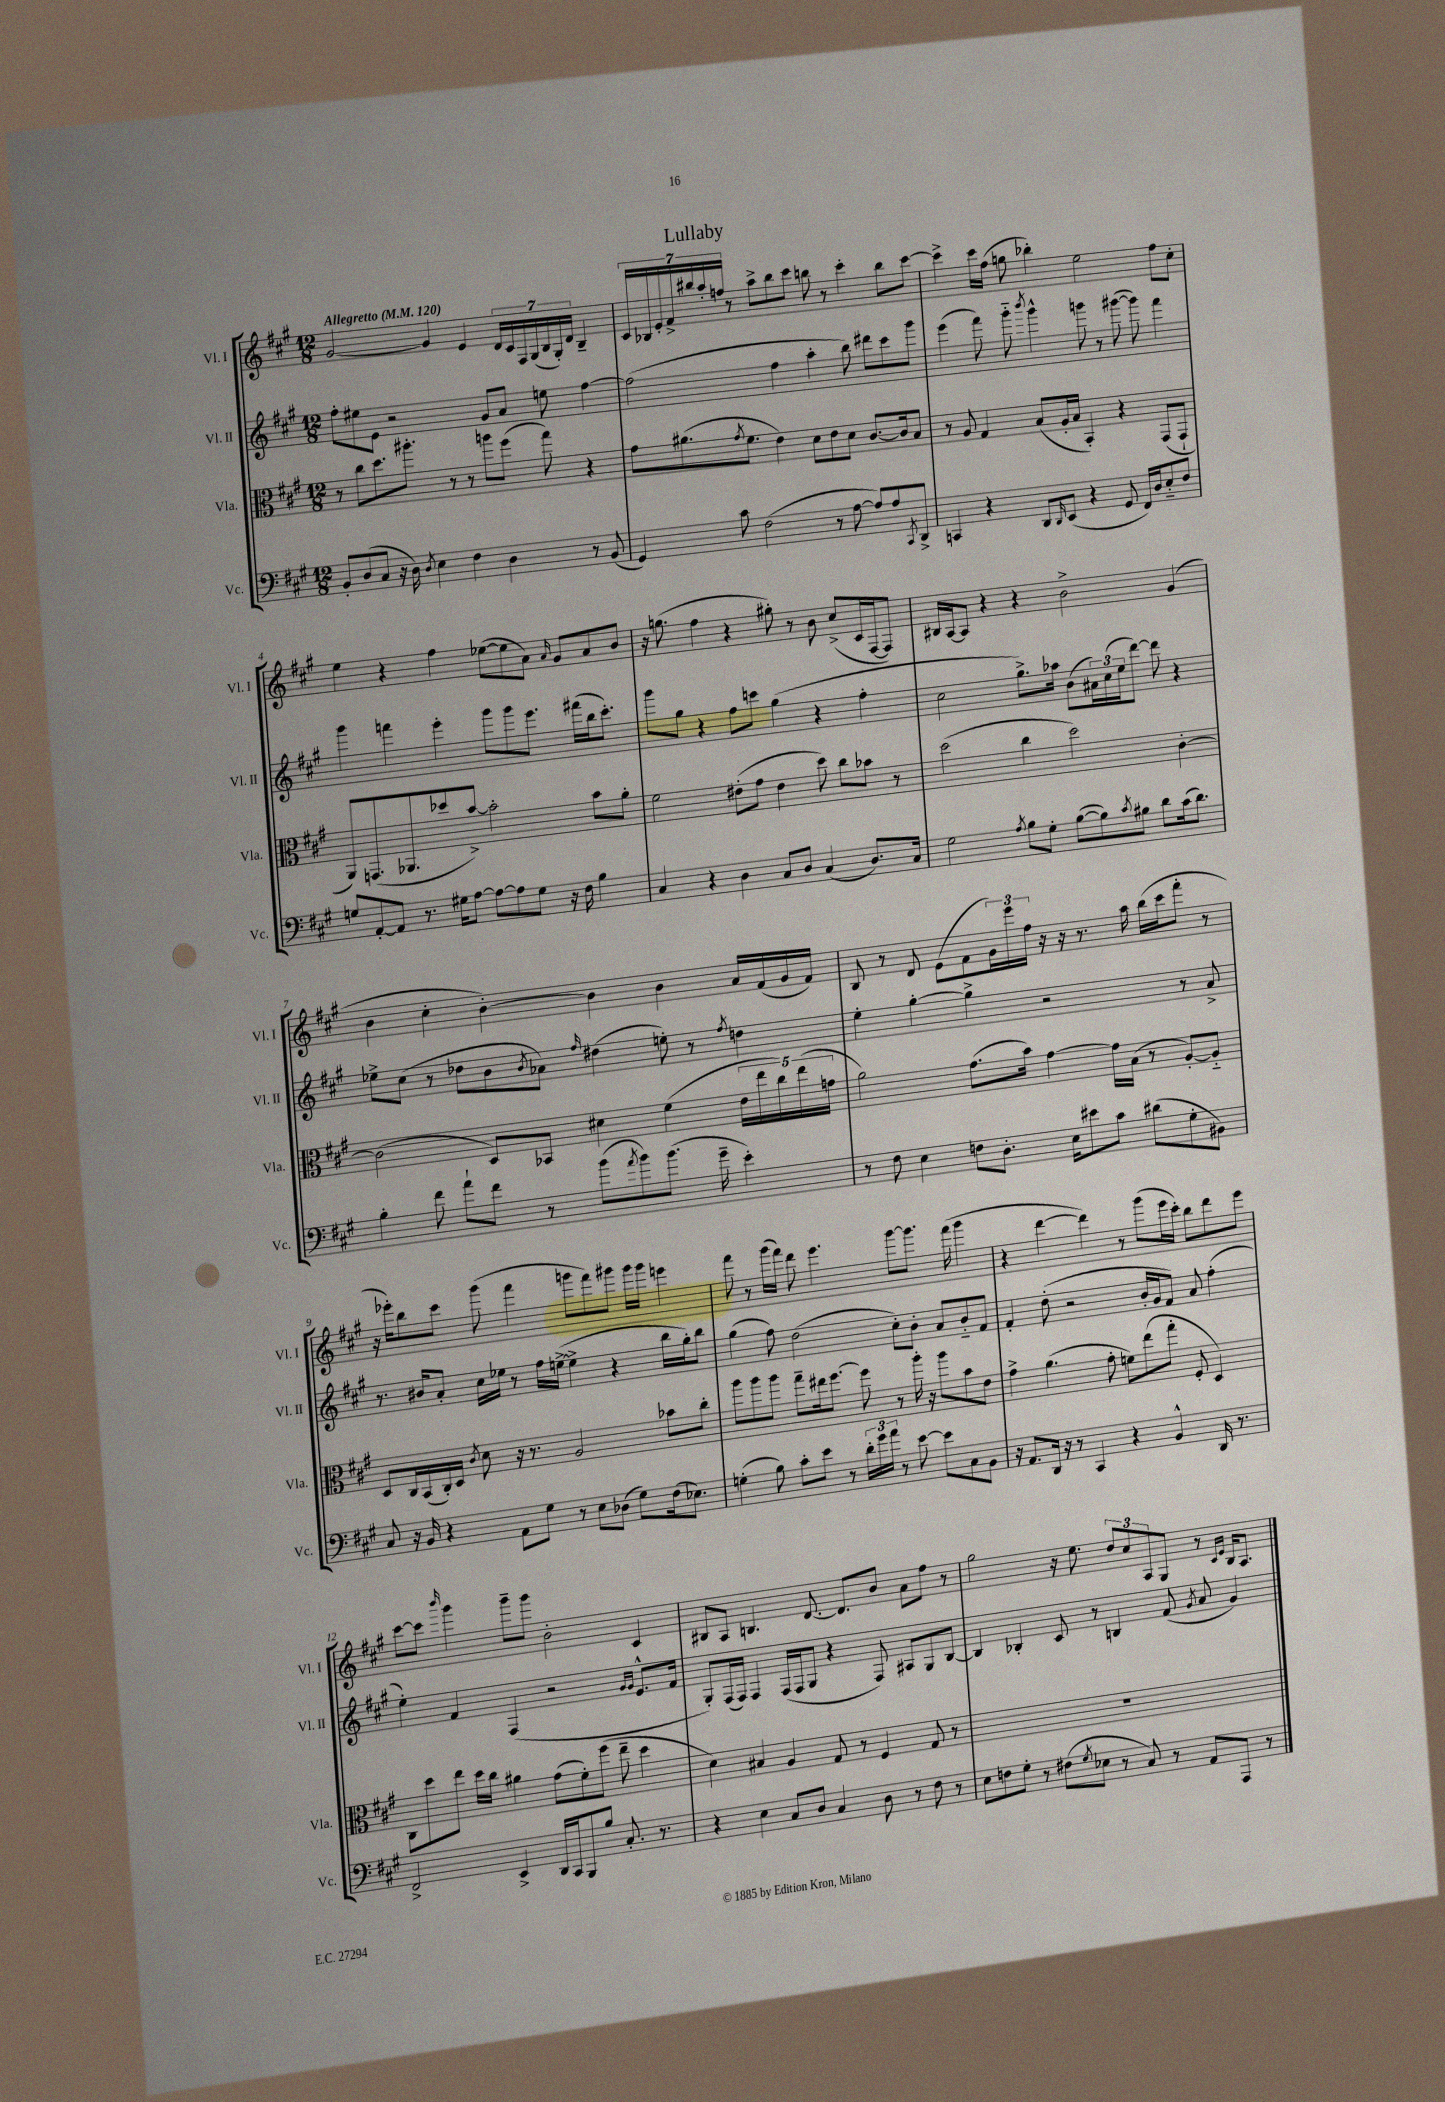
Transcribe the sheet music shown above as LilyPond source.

\header { title = "Lullaby" }
<<
\new StaffGroup <<
\new Staff = "s0" \with { instrumentName = "Vl. I" shortInstrumentName = "Vl. I" } {
    \clef treble \key a \major \numericTimeSignature \time 12/8 \tempo "Allegretto" 4 = 120
    gis'2~ gis'4 e'4 \tuplet 7/4 { d'16 cis'16 fis16 gis16( b16 gis16-.) d'16 } b4-- |
    \tuplet 7/4 { cis'16 bes16 e'16-. fis'16-> bis''16 a''16-. f''16 } r8 a''8-> bis''8 cis'''8 b''8 r8 cis'''4-. b''8 cis'''8~ |
    cis'''4-> cis'''16 fis''16( g''8 bes''4-.) e''2 fis''8 cis''8-. |
    e''4 r4 fis''4 ees''8~( ees''8 a'8) \grace { a'16 } gis'8 a'8 b'8 |
    r16 g''8.( fis''4 r4 gis''8-.) r8 b'8 cis''8->( cis'16 fis16~ fis8) |
    bis16 a16~ a8 r4 r4 b'2-> gis'4( |
    b'4 cis''4-. b'4~-.) b'4 b'4 a'16 fis'16( gis'16 fis'16) |
    b8 r8 d'8 e'8( fis'8 \tuplet 3/2 { gis'16) e'''16 fis''16 } r16 r16 r8. a''16 b''16( cis'''16 fis'''8-. r8 |
    r16 ees'''16-.) b''8 cis'''8 gis'''8( fis'''4 g'''8 fis'''8) gis'''8 gis'''16 gis'''16 e'''4 |
    fis'''8 r8 gis'''16( fis'''16) d'''8 e'''4. gis'''8~ gis'''8. fis'''16( gis'''4 |
    r4 d'''4~ d'''4) r8 gis'''8( e'''16 cis'''16-.) b''8 d'''8 e'''8 |
    cis'''8~ cis'''8 \grace { b'''16 } gis'''4 gis'''8-- gis'''8 b'2-. cis'4 |
    bis8 a8 b4. d'8.~ d'8. b'8 a'8 fis''8 r8 |
    gis''2 r16 e''8. \tuplet 3/2 { d''8 cis''8 a8 } gis8 r8 \grace { cis'16 e'16 } b16 a8. \bar "|." |
}
\new Staff = "s1" \with { instrumentName = "Vl. II" shortInstrumentName = "Vl. II" } {
    \clef treble \key a \major \numericTimeSignature \time 12/8
    fis''8-. eis''8 e'8 r2 gis'8 a'8 e''8 fis''4~ |
    fis''2( fis''4 a''4-. b''8) dis'''8 cis'''8 gis'''8 |
    e'''4( fis'''8) gis'''8-_ \acciaccatura { b'''8 } gis'''4-^ g'''8 r8 gis'''8~( gis'''8) fis'''4 |
    gis'''4 f'''4 e'''4-. gis'''8 gis'''8 e'''8. fis'''16( b''16 cis'''8.-.) |
    gis'''8 gis''8 r4 fis''8 c'''8 gis''4( r4 fis''4-. |
    cis''2 gis''8.->) aes''16 b'8( \tuplet 3/2 { ais'16) cis''16( e''16 } d'''8~) d'''8 r4 |
    ees''8-> cis''8( r8 des''8 b'8 \acciaccatura { b'8 } aes'8) \grace { fis''16 } dis''4( e''8-.) r8 \acciaccatura { fis''8 } d''4 |
    e''4-. gis''4~-. gis''4-> r2 r8 a'8-> |
    r8. bis'16 a'8-. cis''16 ees''16 r8 fis''16 e''16~->( e''4-> r4 b''16 gis''16-.) b''8 |
    gis''4( fis''8) d''2( cis''8-.) b'8-. a'8 b'8-_ fis'8 |
    fis'4-. d''8-.( r2 b'16-. gis'16 fis'8) a'8 fis''4-.( |
    e''4-.) fis'4 fis4( r2 \grace { gis'16 gis'16 } e'8.-^ fis'16 |
    gis8-.) fis16( fis16) fis4 fis16( fis16 gis8 r4 fis8) ais8 gis8 b8~ |
    b4 bes4-. cis'8 r8 b4 fis'8( \acciaccatura { gis'8 } a'8 gis'4) \bar "|." |
}
\new Staff = "s2" \with { instrumentName = "Vla." shortInstrumentName = "Vla." } {
    \clef alto \key a \major \numericTimeSignature \time 12/8
    r8 cis''8 d''8. ais''8.-. r8 r8 a''8 fis''8( gis''8) r4 |
    gis'8 ais'8.( \acciaccatura { gis'8 } fis'8. e'4) d'8 e'8 d'8 cis'8.~ cis'16 b8 |
    r8 a8 gis4 b8( a16-. b16 b,4-.) r4 gis,8( gis,8-! |
    a,8) g,8.( aes,8. des''8 b'8~->) b'2-. b'8 a'8-. |
    fis'2 eis'8-.( gis'8 eis'4 d''8) cis''8 bes'8 r8 |
    d''2( cis''4 d''2) cis'4~-. |
    cis'2( d8) bes,8 dis'4 fis'4( \tuplet 5/4 { e'16 e''16 cis''16) e''16( g'16 } |
    a'2) gis'8.( b'16) gis'4~ gis'16 b16( r8 a8~-.) a8-_ |
    d8 cis16 b,16( cis16-.) d16 \acciaccatura { cis'8 } d'8 r16 r8. a2 bes'8 cis''8-. |
    a''8 a''8 a''8 gis''8-- eis''16 fis''8.~ fis''8 r8 a''16-. r16 a''8 b'8 e'8 |
    gis'4-> a'4.( gis'8-. f'8) e''8( gis''8-. fis8-. d4) |
    cis8 d''8 e''8 d''16 cis''16 ais'4 gis'8( fis'8-.) fis''8( e''8-- d''4 |
    d'4) bis4 a4 gis8 r8 fis4 gis8 r8 |
    R1. \bar "|." |
}
\new Staff = "s3" \with { instrumentName = "Vc." shortInstrumentName = "Vc." } {
    \clef bass \key a \major \numericTimeSignature \time 12/8
    b,8-. d8( cis8 r16 d16) \acciaccatura { d8 } e4 fis4 d4 r8 b,8( |
    gis,4) cis'8 fis2( r8 a8~ a8) a8 \acciaccatura { cis,8 } d,8-> |
    c,4 r4 d,8 \grace { d,16 } e,8( r4 gis,8 fis,16) d16 e8-_ fis8 |
    g8 a,8~-. a,8 r8. gis16 a8~ a8~ a8 gis8 r16 fis16 b4 |
    cis4 r4 d4 cis8 d8 cis4( d8.) cis16 |
    gis2 \acciaccatura { a8 } b8 gis8-. b8~( b8) \acciaccatura { cis'8 } bis8 d'8 cis'16( d'8.) |
    b4-. fis'8 a'8-! fis'8 r8 b'8( \acciaccatura { a'8 } b'8) b'8.( gis'16-- e'4-.) |
    r8 fis8 e4 f8 d8.-. e16 eis'8 cis'8 dis'8( gis8-. bis,8) |
    cis8 r16 b,16 r4 a,8 gis8 r8 e8 des8( gis8) fis16( ees8.) |
    g4-.( b8) cis'8-. e'8 r8 \tuplet 3/2 { d'16-. gis'16 a'16 } r8 e'8~ e'8 cis8 b,8 |
    r16 a,8. d,16 r16 r8 cis,4 r4 b,4-^ d,16 r8. |
    fis,2-> e,4-> d,16 cis,16 b,,8 b8 cis8.-. r8. |
    r4 e4 cis8 d8 cis4 d8 r8 fis8 r8 |
    e8 f8 gis8-. r8 fis8( \acciaccatura { gis8 } ees8 r8 cis8) r8 a,8 a,,8 r8 \bar "|." |
}
>>
>>
